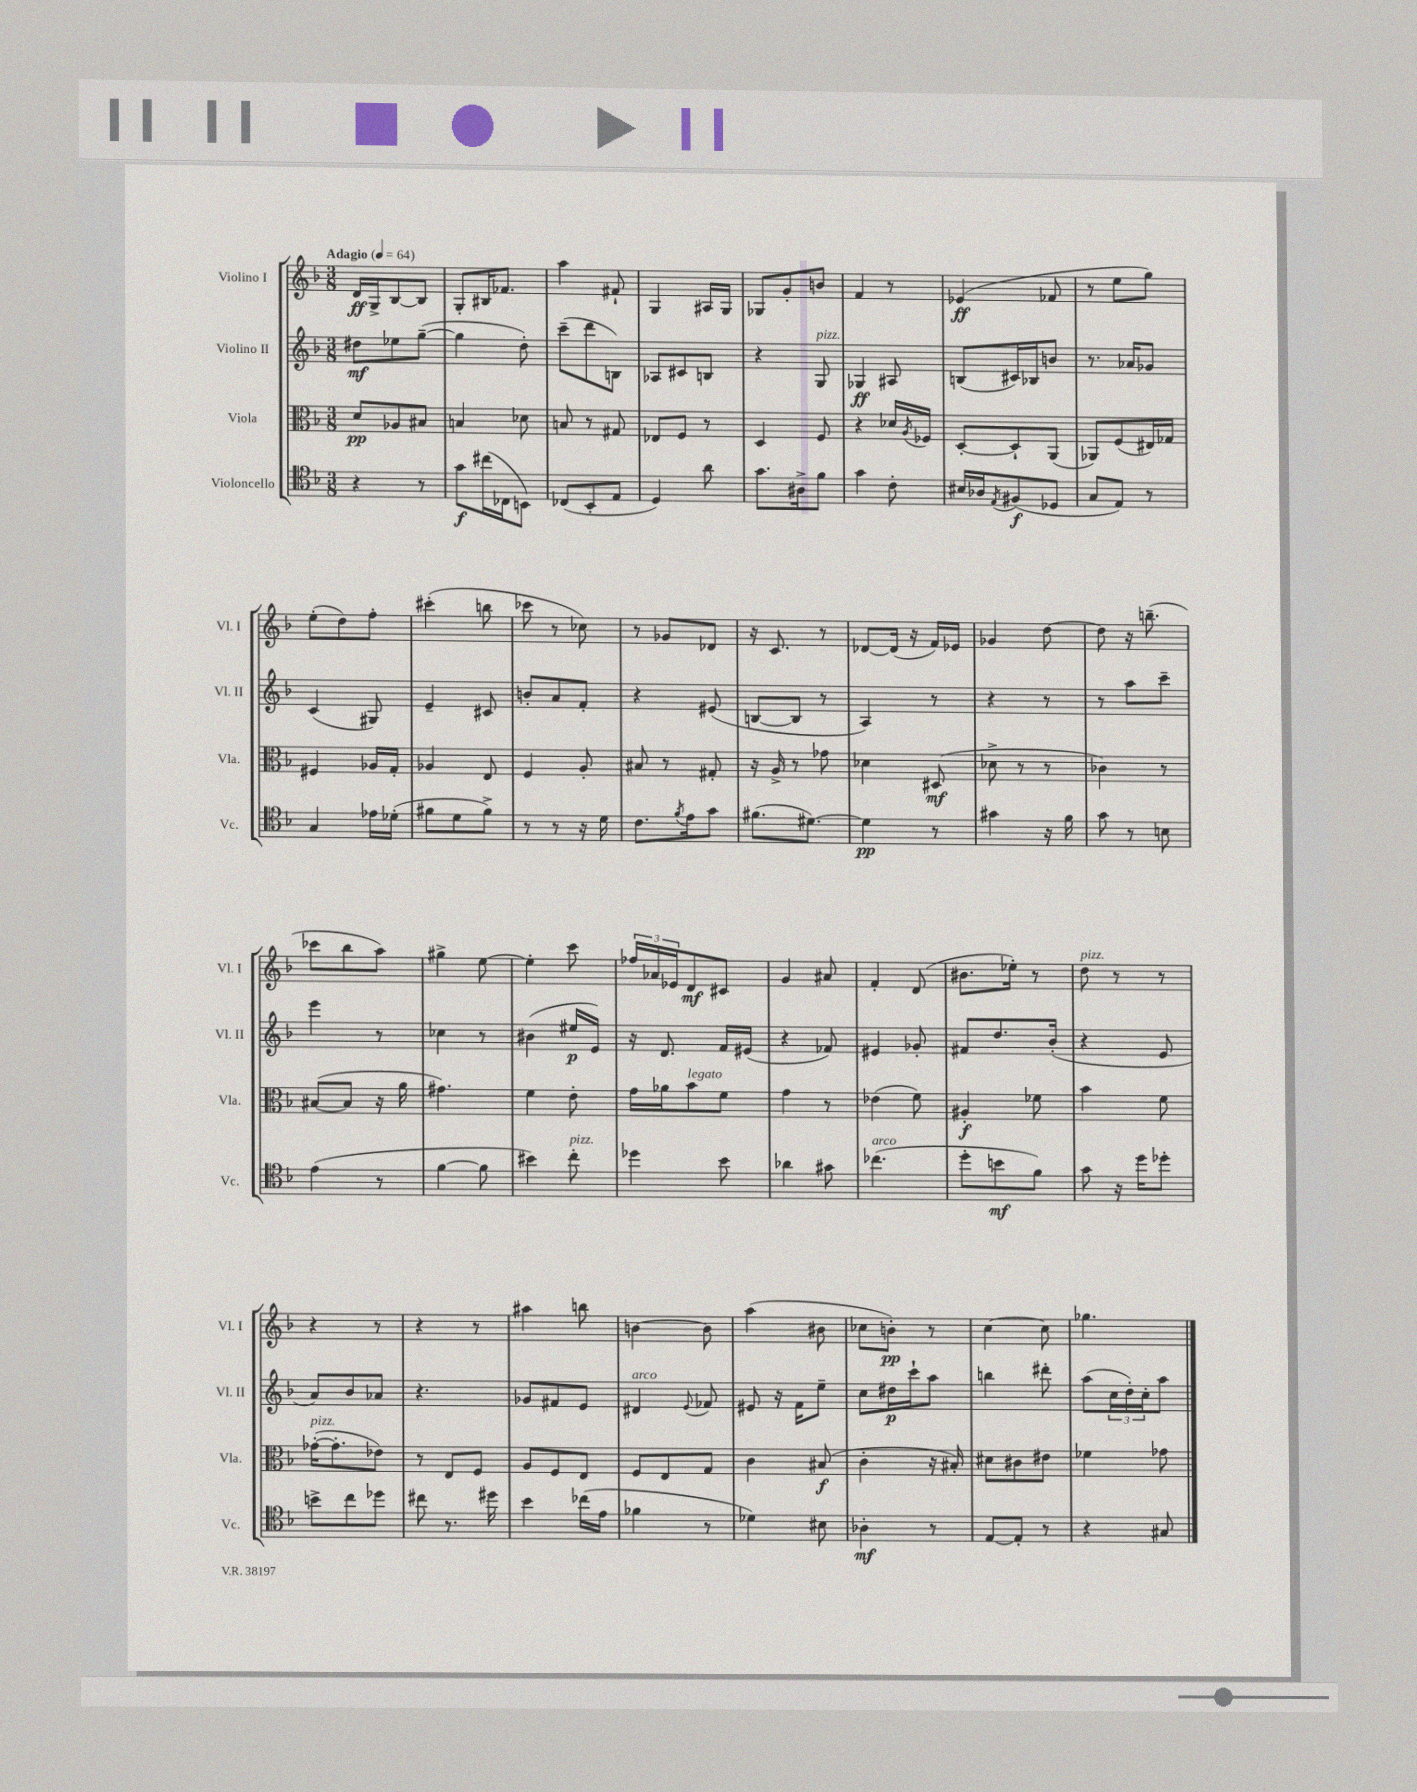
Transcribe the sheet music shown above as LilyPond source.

<<
\new StaffGroup <<
\new Staff = "s0" \with { instrumentName = "Violino I" shortInstrumentName = "Vl. I" } {
    \clef treble \key f \major \numericTimeSignature \time 3/8 \tempo "Adagio" 4 = 64
    d'16\ff g16-> bes8~ bes8 |
    g8-. bis16 fes'8. |
    a''4 fis'8-! |
    g4 ais16 g16 |
    ges8 g'8-. b'8 |
    f'4 r8 |
    ees'4\ff( fes'8 |
    r8 e''8 g''8) |
    e''8-.( d''8) f''8-. |
    cis'''4-.( b''8 |
    ces'''8 r8 ces''8) |
    r8 ges'8 des'8 |
    r16 c'8. r8 |
    des'8~ des'16( r16 f'16) ees'16 |
    ges'4 d''8~ |
    d''8 r16 b''8.--( |
    ces'''8 bes''8 a''8) |
    gis''4-> e''8~ |
    e''4-. c'''8 |
    \tuplet 3/2 { fes''16 aes'16 ees'16 } d'8\mf cis'8 |
    g'4 ais'8 |
    f'4-. d'8( |
    bis'8. ees''16-.) r8 |
    d''8^\markup { \italic "pizz." } r8 r8 |
    r4 r8 |
    r4 r8 |
    ais''4 b''8 |
    b'4~ b'8 |
    a''4( bis'8 |
    ces''8 b'8-.\pp) r8 |
    c''4~ c''8 |
    ges''4. \bar "|." |
}
\new Staff = "s1" \with { instrumentName = "Violino II" shortInstrumentName = "Vl. II" } {
    \clef treble \key f \major \numericTimeSignature \time 3/8
    dis''8\mf ees''8 g''8~--( |
    g''4 d''8-.) |
    c'''8--( d'''8 b8) |
    aes8 cis'8 b8 |
    r4 g8^\markup { \italic "pizz." } |
    ges4\ff ais8 |
    b8( cis'16) bes16 b'8 |
    r8. aes'16 ges'8 |
    c'4( gis8) |
    e'4-- cis'8 |
    b'8-. a'8 f'8-. |
    r4 eis'8( |
    b8~ b8 r8 |
    a4) r8 |
    r4 r8 |
    r8 a''8 c'''8-- |
    e'''4 r8 |
    ces''4 r8 |
    bis'4( eis''16\p e'16) |
    r16 d'8. f'16 eis'16( |
    r4 fes'8) |
    eis'4 ges'8-. |
    fis'8 d''8. bes'16-.( |
    r4 e'8 |
    a'8) bes'8 aes'8 |
    r4. |
    ges'8 fis'8 e'8 |
    dis'4^\markup { \italic "arco" } \appoggiatura { e'8 } fes'8 |
    eis'8 r16 f'16 e''8-- |
    c''8 dis''16\p c'''16-! a''8 |
    b''4 dis'''8-. |
    a''8( \tuplet 3/2 { c''16 d''16-.) c''16-. } a''8 \bar "|." |
}
\new Staff = "s2" \with { instrumentName = "Viola" shortInstrumentName = "Vla." } {
    \clef alto \key f \major \numericTimeSignature \time 3/8
    d'8\pp aes8 bis8 |
    b4 des'8 |
    b8 r8 gis8 |
    ees8 f8 r8 |
    d4 f8 |
    r4 des'16 \acciaccatura { a8 } fes16 |
    d8~-. d8-! a,8( |
    aes,8) f8( eis16) ges16 |
    fis4 aes16 g16-. |
    aes4 e8 |
    f4 a8-. |
    bis8 r8 gis8-. |
    r16 a16-> r8 ges'8 |
    des'4 dis8\mf( |
    des'8-> r8 r8 |
    ces'4) r8 |
    bis8~( bis8 r16 a'16 |
    gis'4.) |
    f'4 e'8-. |
    g'16 aes'16 bes'8^\markup { \italic "legato" } f'8 |
    g'4 r8 |
    ees'4( f'8) |
    ais4-.\f fes'8 |
    bes'4 f'8 |
    ges'16~-.^\markup { \italic "pizz." }( ges'8.-. ees'8) |
    r8 e8 f8 |
    a8 f8 e8 |
    f8 e8 g8 |
    c'4 bis8\f( |
    c'4-. r16 bis16-.) |
    dis'8 cis'8 eis'8 |
    fes'4 ges'8 \bar "|." |
}
\new Staff = "s3" \with { instrumentName = "Violoncello" shortInstrumentName = "Vc." } {
    \clef tenor \key f \major \numericTimeSignature \time 3/8
    r4 r8 |
    g'8\f cis''16( ces16 b,8) |
    ces8( bes,8-. e8 |
    d4) a'8 |
    g'8. ais16-> f'8 |
    g'4 c'8-. |
    bis16 aes16 \acciaccatura { e8 } fis8\f( des8 |
    g8 e8) r8 |
    g4 ees'16 des'16-.( |
    fis'8 d'8 fis'8->) |
    r8 r8 r16 d'16 |
    c'8. \acciaccatura { f'8 } e'16 g'8 |
    fis'8.( dis'8.~) |
    dis'4\pp r8 |
    gis'4 r16 f'16 |
    g'8 r8 b8 |
    e'4( r8 |
    f'4~ f'8 |
    bis'4) c''8-.^\markup { \italic "pizz." } |
    des''4 bes'8 |
    aes'4 gis'8 |
    ces''4.^\markup { \italic "arco" }( |
    d''8-. b'8\mf f'8) |
    g'8 r16 d''16 des''8-. |
    b'8-> c''8 des''8 |
    cis''8 r8. dis''16 |
    bes'4 ces''16( e'16 |
    fes'4 r8 |
    des'4) bis8 |
    aes4-.\mf r8 |
    e8~ e8-. r8 |
    r4 gis8 \bar "|." |
}
>>
>>
\layout { \context { \Score \remove "Bar_number_engraver" } }
